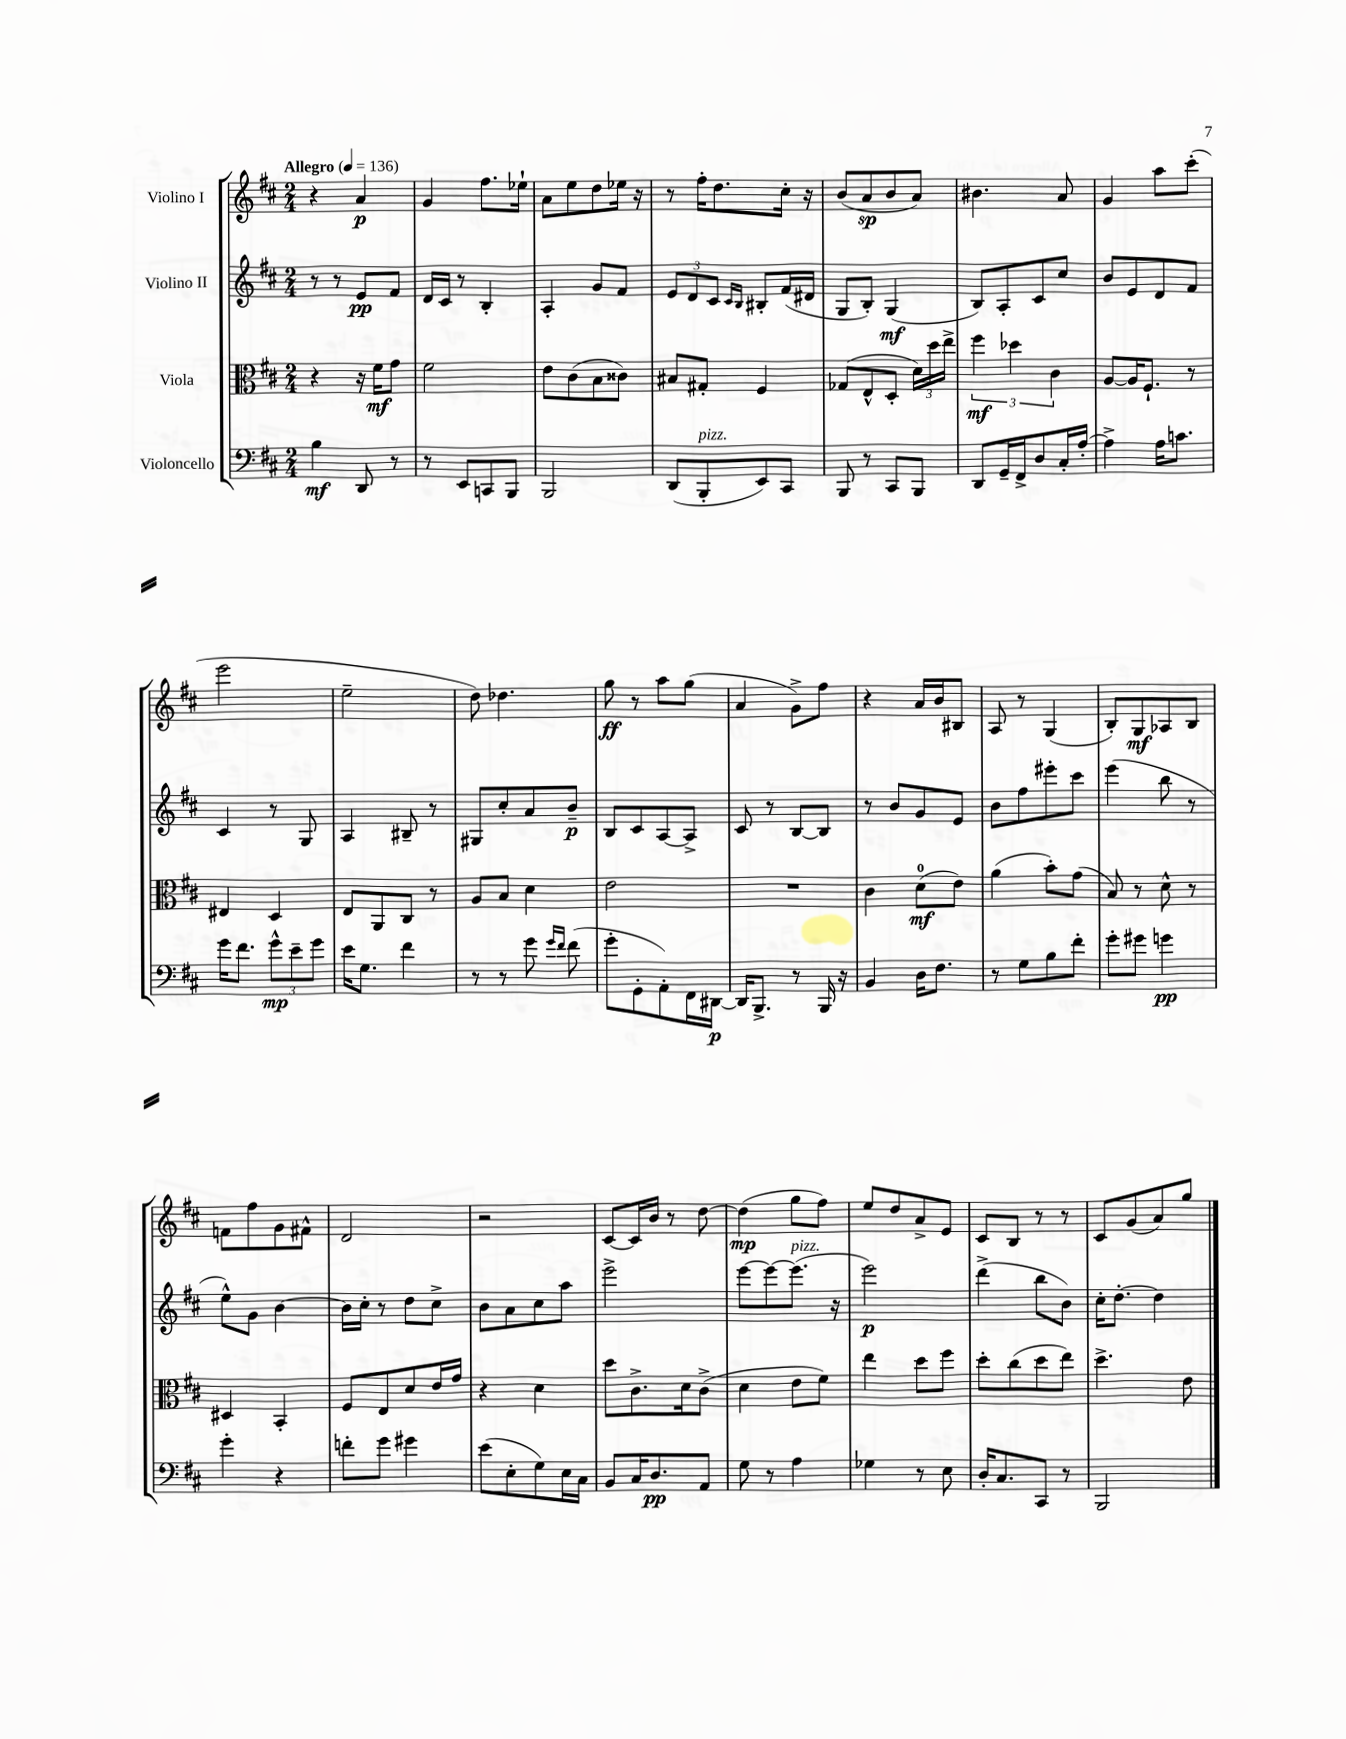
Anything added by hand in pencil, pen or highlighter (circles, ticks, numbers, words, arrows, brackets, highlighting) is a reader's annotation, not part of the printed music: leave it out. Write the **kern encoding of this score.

**kern	**kern	**kern	**kern
*staff4	*staff3	*staff2	*staff1
*clefF4	*clefC3	*clefG2	*clefG2
*k[f#c#]	*k[f#c#]	*k[f#c#]	*k[f#c#]
*M2/4	*M2/4	*M2/4	*M2/4
*MM136	*MM136	*MM136	*MM136
4B\	4r	8r	4r
.	.	8r	.
8DD/	16r	8e/L	4a/
.	16f#\LK	.	.
8r	8g\J	8f#/J	.
=	=	=	=
8r	2f#\	16d/LL	4g/
.	.	16c#/JJ	.
8EE/L	.	8r	.
8CC/	.	4B'/	8.ff#\L
8BBB/J	.	.	.
.	.	.	16ee-`\Jk
=	=	=	=
2BBB/	8e\L	4A'/	8a\L
.	(8c#\	.	8ee\
.	8B\	8g/L	8dd\
.	8c##\J)	8f#/J	16ee-\Jk
.	.	.	16r
=	=	=	=
(8DD/L	8B#/L	12e/L	8r
.	.	12d/	.
8BBB'/	8G#'/J	.	16ff#'\LK
.	.	12c#/J	.
.	.	.	8.dd\
.	.	16qqc#/LL	.
.	.	16qqB/JJ	.
8EE/)	4F#/	8B#'/L	.
8CC#/J	.	(16f#/L	16cc#'\Jk
.	.	16d#/JJ	16r
=	=	=	=
8BBB/	(8G-/L	8G/L	(8b/L
8r	8E^^/	8B'/J)	8a/
8CC#/L	8D'/J	(4G/	8b/
8BBB/J	24d\LL)	.	8a/J)
.	24dd\	.	.
.	24ee^\JJ	.	.
=	=	=	=
8DD/L	6ff#\	8B/L)	4.b#\
16GG~/L	.	8A'/	.
.	6dd-\	.	.
16FF#^/J	.	.	.
8D/	.	8c#/	.
.	6c#\	.	.
16C#'/L	.	8cc#/J	8a/
[16A'/JJ	.	.	.
=	=	=	=
4A^\]	[8A/L	8b/L	4g/
.	16A/]K	8e/	.
.	8.F#`/J	.	.
16A\LK	.	8d/	8aa\L
8.c\J	.	.	.
.	8r	8f#/J	(8ccc#'\J
=	=	=	=
16g\LK	4E#/	4c#/	2eee\
8.f#\J	.	.	.
12g^^\L	4D/	8r	.
12e~\	.	.	.
.	.	8G/	.
12g\J	.	.	.
=	=	=	=
16e\LK	8E/L	4A/	2ee~\
8.G\J	.	.	.
.	8AA/	.	.
4f#\	8C#/J	8B#~/	.
.	8r	8r	.
=	=	=	=
8r	8A/L	8G#/L	8dd\)
8r	8B/J	8cc#'/	4.dd-\
8g\	4d\	8a/	.
16qqg/LL	.	.	.
16qqf#/JJ	.	.	.
(8f#\	.	8b~/J	.
=	=	=	=
8g'\L	2e\	8B/L	8gg\
8GG'\	.	8c#/	8r
8AA'\)	.	[8A/	8aa\L
16FF#\L	.	8A^/]J	(8gg\J
[16DD#\JJ	.	.	.
=	=	=	=
16DD#/]LK	2r	8c#/	4a/
8.BBB^/J	.	.	.
.	.	8r	.
8r	.	[8B/L	8g^\L)
16BBB/	.	8B/]J	8ff#\J
16r	.	.	.
=	=	=	=
4BB/	4c#\	8r	4r
.	.	8b/L	.
16D\LK	(8d\L	8g/	16a/LL
8.F#\J	.	.	16b/J
.	8e\J)	8e/J	8B#/J
=	=	=	=
8r	(4a\	8b\L	8A/
8G\L	.	8ff#\	8r
8B\	8b'\L)	8eee#'\	(4G/
8f#'\J	(8g\J	8ccc#\J	.
=	=	=	=
8g'\L	8B/)	(4eee\	8B'/L)
8g#\J	8r	.	8G/
4g\	8d^^\	8bb\	8A-/
.	8r	8r	8B/J
=	=	=	=
4g'\	4D#/	8ee^^\L)	8f\L
.	.	8g\J	8ff#\
4r	4BB'/	[4b\	8g\
.	.	.	8f#^^\J
=	=	=	=
8f'\L	8F#/L	16b\]LL	2d/
.	.	16cc#'\JJ	.
8g\J	8E/	8r	.
4g#\	8d/	8dd\L	.
.	16e/L	8cc#^\J	.
.	16g/JJ	.	.
=	=	=	=
(8e\L	4r	8b\L	2r
8E'\	.	8a\	.
8G\)	4d\	8cc#\	.
16E\L	.	8aa\J	.
16C#\JJ	.	.	.
=	=	=	=
8BB/L	8dd\L	2eee^\	[8c#/L
16C#/K	8.c#^\	.	16c#/]L
8.D/	.	.	16b/JJ
.	.	.	8r
.	16d\k	.	.
8AA/J	(8c#^\J	.	[8dd\
=	=	=	=
8G\	4d\	[8eee\L	(4dd\]
8r	.	8eee\_	.
4A\	8e\L	(8.eee\]J	8gg\L
.	8f#\J)	.	8ff#\J)
.	.	16r	.
=	=	=	=
4G-\	4ee\	2eee\)	8ee/L
.	.	.	8dd/
8r	8dd\L	.	8a^/
8E\	8ff#\J	.	8e/J
=	=	=	=
16D'/LK	8dd'\L	(4ddd^\	8c#/L
8.C#/	.	.	.
.	(8cc#\	.	8B/J
8CC#/J	8dd\	8bb\L	8r
8r	8ee\J)	8b\J)	8r
=	=	=	=
2BBB/	4.dd^\	16cc#'\LK	8c#/L
.	.	[8.dd'\J	.
.	.	.	(8g/
.	.	4dd\]	8a/)
.	8e\	.	8gg/J
==	==	==	==
*-	*-	*-	*-
